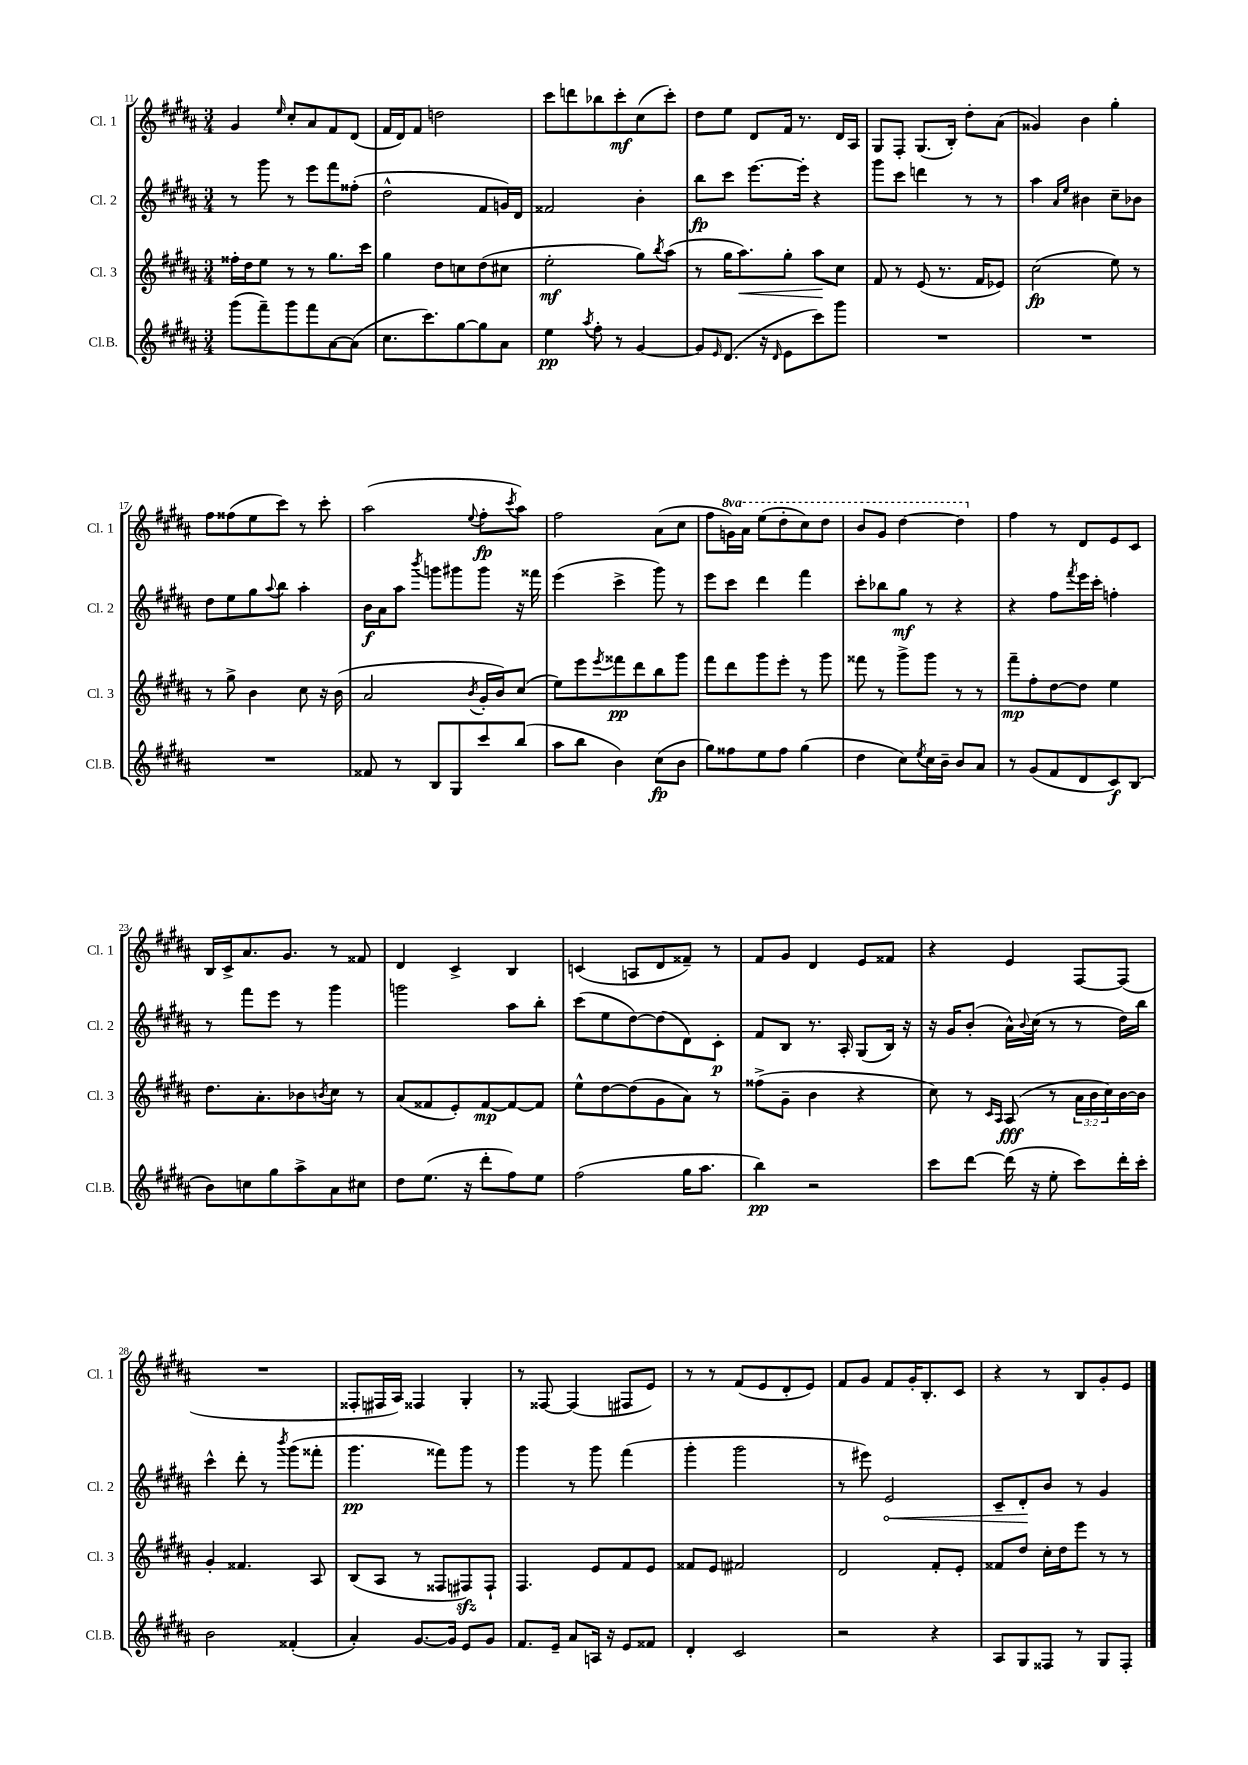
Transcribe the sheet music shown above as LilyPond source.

<<
\new StaffGroup <<
\new Staff = "s0" \with { instrumentName = "Cl. 1" shortInstrumentName = "Cl. 1" } {
    \clef treble \key b \major \numericTimeSignature \time 3/4 \set Staff.ottavationMarkups = #ottavation-simple-ordinals
    gis'4 \grace { e''16 } cis''8-. ais'8 fis'8 dis'8( |
    fis'16 dis'16) fis'8 d''2 |
    cis'''8 d'''8 bes''8 cis'''8-.\mf cis''8( cis'''8-.) |
    dis''8 e''8 dis'8 fis'16 r8. dis'16 ais16 |
    gis8 fis8-. gis8.( b16-.) dis''8-. ais'8( |
    gisis'4) b'4 gis''4-. |
    fis''8 fisis''8( e''8 cis'''8) r8 cis'''8-. |
    ais''2( \appoggiatura { e''8 } fis''8-.\fp \acciaccatura { cis'''8 } ais''8) |
    fis''2 ais'8( cis''8 |
    fis''8 \ottava #1 g''16) ais''16 e'''8( dis'''8-. cis'''8) dis'''8 |
    b''8 gis''8 dis'''4~ dis'''4 \ottava #0 |
    fis''4 r8 dis'8 e'8 cis'8 |
    b16 cis'16-> ais'8. gis'8. r8 fisis'8 |
    dis'4 cis'4-> b4 |
    c'4( a8 dis'8 fisis'8--) r8 |
    fis'8 gis'8 dis'4 e'8 fisis'8 |
    r4 e'4 fis8~ fis8( |
    R2. |
    fisis8-. fis16 ais16) fisis4 gis4-. |
    r8 fisis8~ fisis4( fis8 e'8) |
    r8 r8 fis'8( e'8 dis'8-. e'8) |
    fis'8 gis'8 fis'8 gis'16-. b8.-. cis'8 |
    r4 r8 b8 gis'8-. e'8 \bar "|." |
}
\new Staff = "s1" \with { instrumentName = "Cl. 2" shortInstrumentName = "Cl. 2" } {
    \clef treble \key b \major \numericTimeSignature \time 3/4
    r8 gis'''8 r8 e'''8 fis'''8 fisis''8-.( |
    dis''2-^ fis'8 g'16) dis'16 |
    fisis'2 b'4-. |
    b''8\fp cis'''8 e'''8.~ e'''16-. r4 |
    gis'''8 cis'''8 d'''4 r8 r8 |
    ais''4 \grace { ais'16 e''16 } bis'4 cis''8-- bes'8 |
    dis''8 e''8 gis''8 \appoggiatura { ais''8 } b''8 ais''4-. |
    b'16\f ais'16 ais''8 \acciaccatura { b'''8 } g'''8 gis'''8 gis'''8 r16 fisis'''16 |
    e'''4( cis'''4-> gis'''8) r8 |
    e'''8 cis'''8 dis'''4 fis'''4 |
    cis'''8-. bes''8 gis''8\mf r8 r4 |
    r4 fis''8 \acciaccatura { fis'''8 } e'''16 cis'''16-. f''4-. |
    r8 fis'''8 e'''8 r8 gis'''4 |
    g'''2 ais''8 b''8-. |
    cis'''8( e''8 dis''8~) dis''8( dis'8) cis'8-.\p |
    fis'8 b8 r8. ais16-. gis8( b16) r16 |
    r16 gis'16 b'8-.( ais'16-^) \appoggiatura { b'8 } cis''16( r8 r8 dis''16) b''16 |
    cis'''4-^ dis'''8-. r8 \acciaccatura { b'''8 } gis'''8( fisis'''8-. |
    gis'''4.\pp fisis'''8) gis'''8 r8 |
    gis'''4 r8 gis'''8 fis'''4( |
    gis'''4-. gis'''2 |
    r8 eis'''8) \once \override Hairpin.circled-tip = ##t e'2\< |
    cis'8-- dis'8-.\! b'8 r8 gis'4 \bar "|." |
}
\new Staff = "s2" \with { instrumentName = "Cl. 3" shortInstrumentName = "Cl. 3" } {
    \clef treble \key b \major \numericTimeSignature \time 3/4 \override Staff.TupletNumber.text = #tuplet-number::calc-fraction-text
    fisis''16-. dis''16 e''8 r8 r8 gis''8. cis'''16 |
    gis''4 dis''8 c''8 dis''8( cis''8 |
    e''2-.\mf gis''8) \acciaccatura { b''8 } ais''8( |
    r8 gis''16 ais''8.\<) gis''8-. ais''8\! cis''8 |
    fis'8 r8 e'8( r8. fis'16 ees'8) |
    cis''2\fp( e''8) r8 |
    r8 gis''8-> b'4 cis''8 r16 b'16( |
    ais'2 \acciaccatura { b'8 } gis'16-. b'16) cis''8( |
    e''8) e'''8 \acciaccatura { e'''8 } fisis'''8\pp dis'''8 b''8 gis'''8 |
    fis'''8 dis'''8 gis'''8 e'''8-. r8 gis'''8 |
    fisis'''8 r8 gis'''8-> gis'''8 r8 r8 |
    fis'''8--\mp fis''8-. dis''8~ dis''8 e''4 |
    dis''8. ais'8.-. bes'8 \acciaccatura { b'8 } cis''8 r8 |
    ais'8( fisis'8 e'8-.) fisis'8~\mp fisis'8~ fisis'8 |
    e''8-^ dis''8~ dis''8( gis'8 ais'8) r8 |
    fisis''8->( gis'8-- b'4 r4 |
    cis''8) r8 \grace { cis'16 ais16 } ais8\fff( r8 \tuplet 3/2 { ais'16 b'16 cis''16) } b'16~ b'16 |
    gis'4-. fisis'4. ais8 |
    b8( ais8 r8 fisis8 fis8\sfz) fis8-! |
    fis4. e'8 fis'8 e'8 |
    fisis'8 e'8 fis'2 |
    dis'2 fis'8-. e'8-. |
    fisis'8 dis''8 cis''16-. dis''16 e'''8 r8 r8 \bar "|." |
}
\new Staff = "s3" \with { instrumentName = "Cl.B." shortInstrumentName = "Cl.B." } {
    \clef treble \key b \major \numericTimeSignature \time 3/4
    gis'''8( fis'''8--) gis'''8 fis'''8 ais'8~ ais'8( |
    cis''8. cis'''8.) gis''8~ gis''8 ais'8 |
    e''4\pp \acciaccatura { ais''8 } fis''8-. r8 gis'4~ |
    gis'8 \grace { e'16 } dis'8.( r16 \grace { dis'16 } e'8 cis'''8) gis'''8 |
    R2. |
    R2. |
    R2. |
    fisis'8 r8 b8 gis8 cis'''8 b''8( |
    ais''8 b''8 b'4) cis''8\fp( b'8 |
    gis''8) fisis''8 e''8 fisis''8 gis''4( |
    dis''4 cis''8) \acciaccatura { e''8 } cis''16 b'16-- b'8 ais'8 |
    r8 gis'8( fis'8 dis'8 cis'8\f) b8( |
    b'8) c''8 gis''8 ais''8-> ais'8 cis''8 |
    dis''8 e''8.( r16 dis'''8-. fis''8) e''8 |
    fis''2( gis''16 ais''8. |
    b''4\pp) r2 |
    cis'''8 dis'''8~ dis'''16( r16 e''8-. cis'''8) dis'''16-. cis'''16-. |
    b'2 fisis'4-.( |
    ais'4-.) gis'8.~ gis'16 e'8 gis'8 |
    fis'8. e'16-- ais'8 a16 r16 e'8 fisis'8 |
    dis'4-. cis'2 |
    r2 r4 |
    ais8 gis8 fisis8 r8 gis8 fisis8-. \bar "|." |
}
>>
>>
\layout { \context { \Score currentBarNumber = #11 } }
